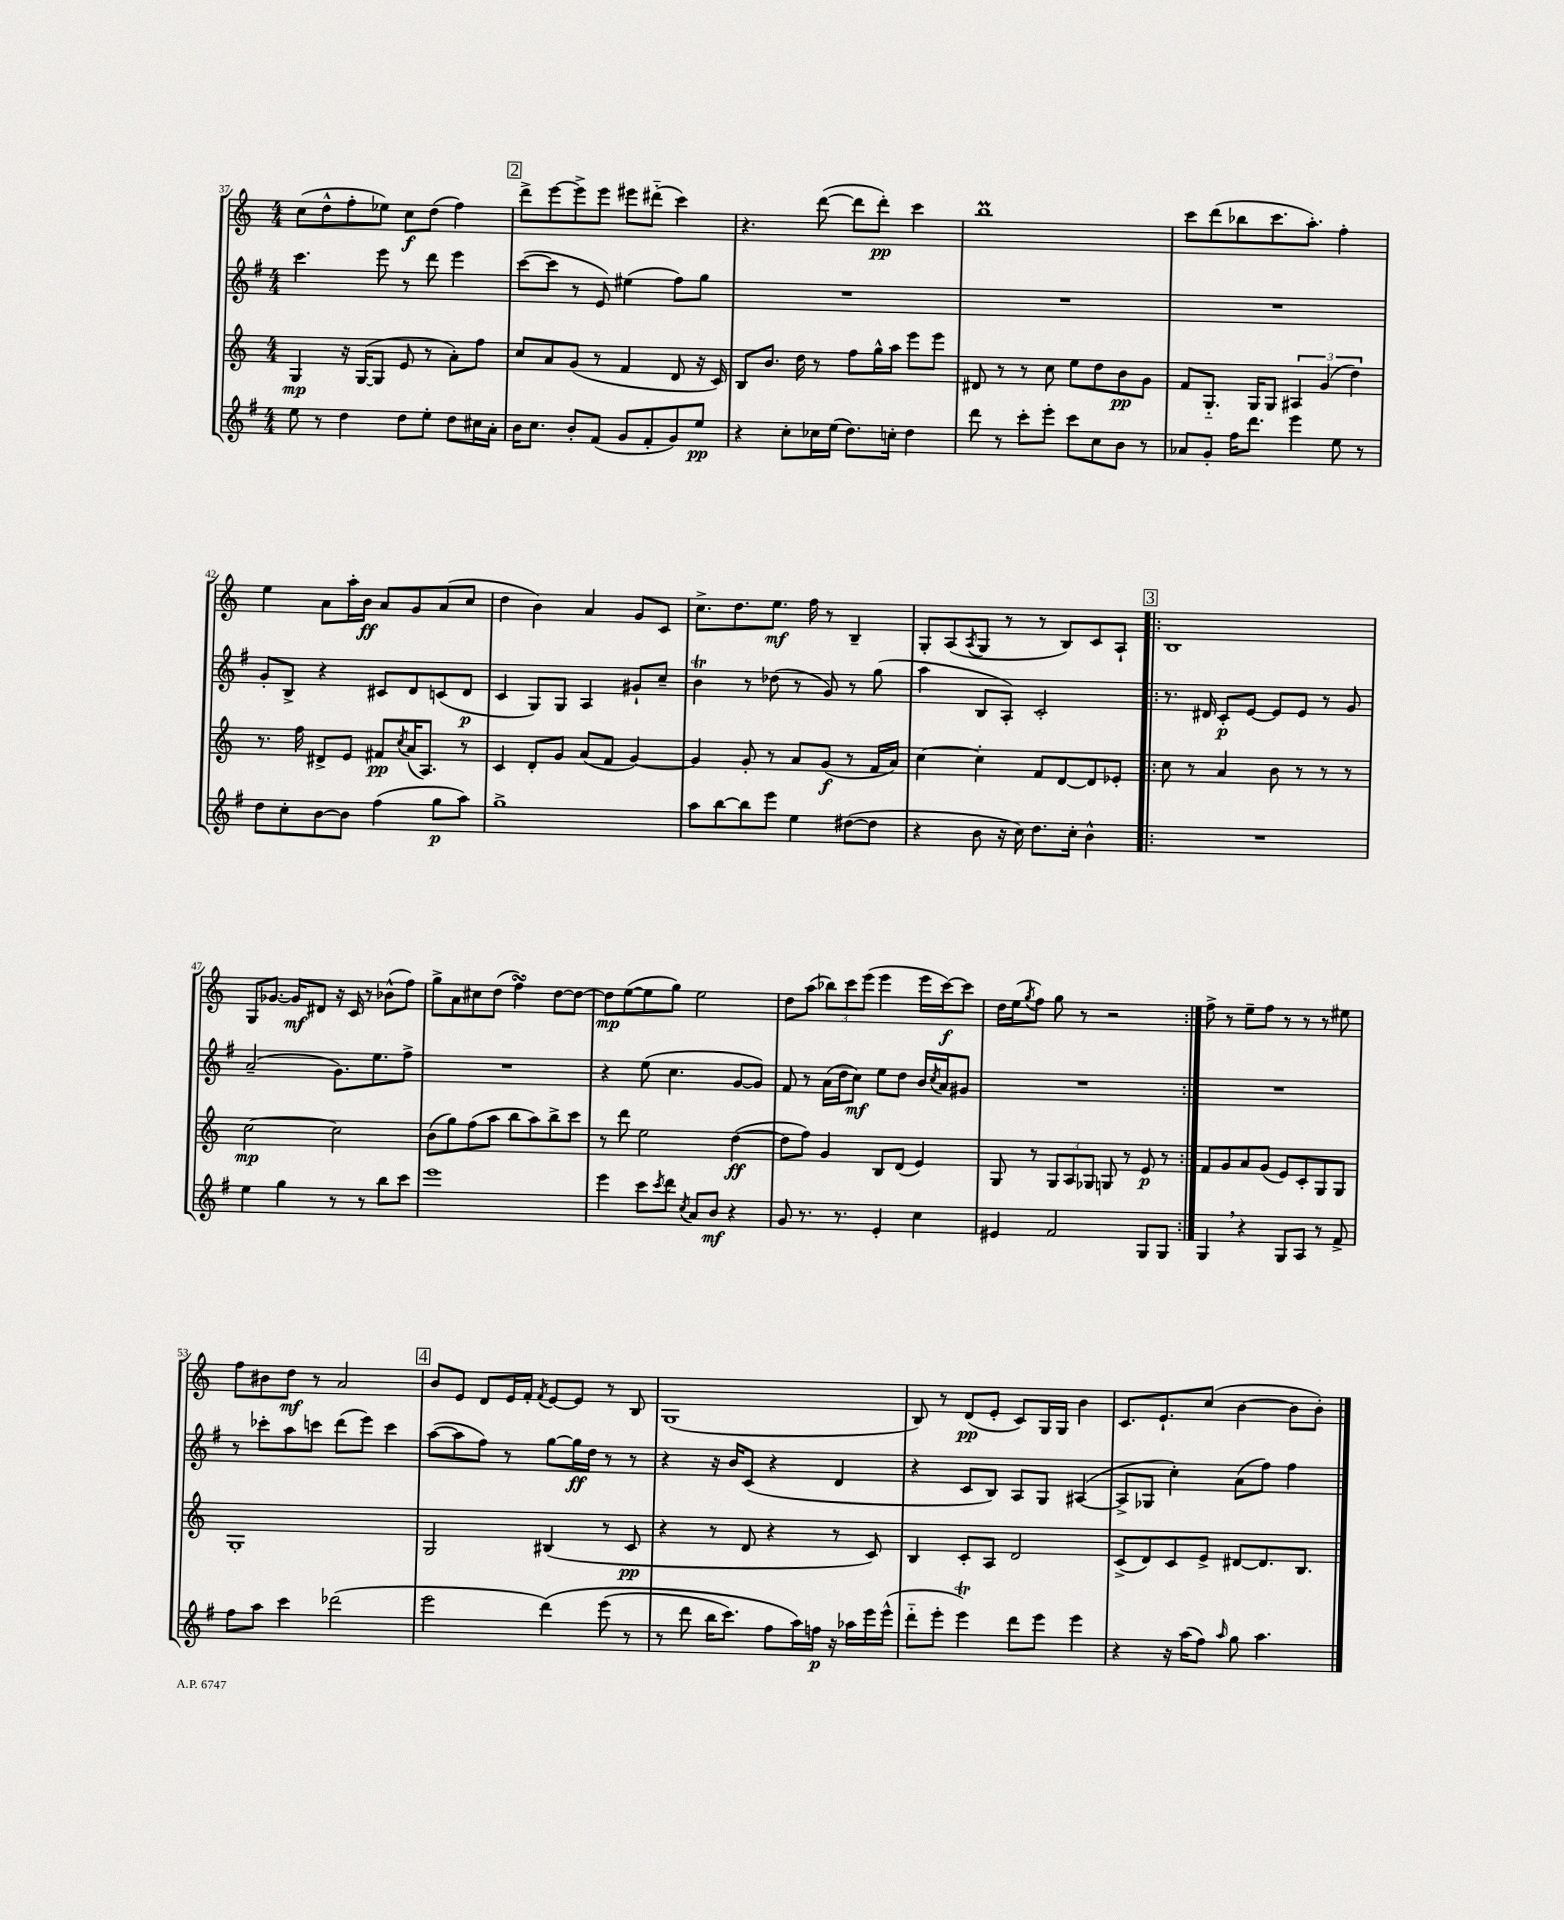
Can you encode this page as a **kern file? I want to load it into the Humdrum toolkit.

**kern	**kern	**kern	**kern
*staff4	*staff3	*staff2	*staff1
*clefG2	*clefG2	*clefG2	*clefG2
*k[f#]	*k[]	*k[f#]	*k[]
*M4/4	*M4/4	*M4/4	*M4/4
8ee\	4G/	4.ccc\	(8cc\L
8r	.	.	8dd^^\
4dd\	16r	.	8ff'\
.	([16G/LK	.	.
.	8G/]J	8eee\	8ee-\J)
8dd\L	8e/	8r	8cc\L
8ee'\J	8r	8ddd\	(8dd\J
8dd\L	8a'\L)	4eee\	4ff\)
16cc#\L	8ff\J	.	.
16a'\JJ	.	.	.
=	=	=	=
16b\LK	8cc/L	([8ccc\L	8ddd^\L
8.cc\J	.	.	.
.	8a/	8ccc\]J	[8eee\
8b'/L	(8g/J	8r	8eee^\]
(8f#/J	8r	8e/)	8eee\J
8g/L	4f/	(4ee#\	8eee#\L
8f#'/	.	.	(8ddd#'~\J
8g/)	8d/	8ff#\L)	4ccc\)
8ee/J	16r	8gg\J	.
.	16c/)	.	.
=	=	=	=
4r	8B/L	1r	4.r
.	8.b/J	.	.
8cc'\L	.	.	.
.	16dd\	.	.
16cc-\L	8r	.	([8ddd\
(16ee\JJ	.	.	.
8.dd\L)	8ff\L	.	8ddd\]L
.	16gg^^\L	.	8ddd'\J)
16cc'\Jk	16aa\JJ	.	.
4dd\	8eee\L	.	4ccc\
.	8eee\J	.	.
=	=	=	=
8ddd\	8d#/	1r	1bb
8r	8r	.	.
8ccc'\L	8r	.	.
8eee'\J	8cc\	.	.
8ccc\L	8ee\L	.	.
8cc\	8dd\	.	.
8b\J	8b\	.	.
8r	8g\J	.	.
=	=	=	=
8a-/L	8f/L	1r	8ccc\L
8g'/J	8.G'~/J	.	(8ddd\
16ff#\LK	.	.	8bb-\
8.ddd\J	16G/LK	.	.
.	8G/J	.	8.ccc\
4eee\	6A#/	.	.
.	.	.	8.aa'\J)
.	(6g/	.	.
8ee\	.	.	4ff'\
.	6dd\)	.	.
8r	.	.	.
=	=	=	=
8dd\L	8.r	8g'/L	4ee\
8cc'\	.	8B^/J	.
.	16ff\	.	.
[8b\	8d#^/L	4r	8a\L
8b\]J	8e/J	.	16aa'\L
.	.	.	16b\JJ
(4ff#\	8f#/L	8c#/L	8a/L
.	8qcc/	.	.
.	(16a/K	8d/	8g/
.	8.A/J)	.	.
8gg\L	.	(8c/	(8a/
8aa\J)	8r	8d/J	8cc/J
=	=	=	=
1gg^	4c/	4c/	4dd\
.	8d'/L	8G/L)	4b\)
.	8g/J	8G/J	.
.	(8a/L	4A/	4a/
.	8f/J	.	.
.	[4g/)	8g#`/L	8g/L
.	.	8cc~/J	8c/J
=	=	=	=
8aa\L	4g/]	4b\	8.cc^\L
[8bb\	.	.	.
.	.	.	8.dd\
8bb\]	8g'/	8r	.
8eee\J	8r	(8dd-\	8.ee\J
4ee\	8a/L	8r	.
.	.	.	16ff\
.	(8g/J	8g/)	8r
([8dd#\L	8r	8r	4B~/
8dd#\]J	16f/LL	(8gg\	.
.	16a/JJ)	.	.
=	=	=	=
4r	[4cc\	4aa\	8G'/L
.	.	.	(8A/
.	.	.	8qA/
8b\	4cc'\]	8B/L	8G/J
16r	.	8A'/J)	8r
16cc\)	.	.	.
8.dd\L	8f/L	2c'/	8r
.	[8d/	.	8B/L)
16cc'\Jk	.	.	.
4b^^\	8d/]	.	8c/
.	8e-'/J	.	8A`/J
=!|:	=!|:	=!|:	=!|:
1r	8cc\	8.r	1B
.	8r	.	.
.	.	16d#/	.
.	4a/	8c'/L	.
.	.	[8e/J	.
.	8b\	8e/]L	.
.	8r	8e/J	.
.	8r	8r	.
.	8r	8g/	.
=	=	=	=
4ee\	[2cc\	(2a~/	8G/L
.	.	.	[8.g-/J
4gg\	.	.	.
.	.	.	16g-/]LK
.	.	.	8d#/J
8r	2cc\]	8.g\L)	16r
.	.	.	16c/
8r	.	.	8r
.	.	8.ee\	.
8bb\L	.	.	(8b-^^\L
8ccc\J	.	8ff#^\J	8ff\J)
=	=	=	=
1eee	(8b\L	1r	8gg^\L
.	8gg\)	.	8a\
.	(8ff\	.	8cc#\
.	8aa\J	.	(8dd\J
.	8bb\L	.	4ff\)
.	8aa\)	.	.
.	8bb^\	.	[8dd\L
.	8ccc\J	.	8dd\_J
=	=	=	=
4eee\	8r	4r	8dd\]L
.	8ddd\	.	([8ee\
8ccc\L	2ee\	(8ee\	8ee\]
8qccc/	.	.	.
8ddd\J	.	4.cc\	8gg\J)
8qcc/	.	.	.
8a/L	.	.	2ee\
8b/J	.	.	.
4r	([4dd\	[8g/L	.
.	.	8g/]J)	.
=	=	=	=
8g/	8dd\]L	8f#/	8dd\L
8.r	8ff\J)	8r	(8aa\J
.	4g/	(16a\LL	12bb-\L)
8.r	.	16dd\J	.
.	.	.	12ccc\
.	.	8cc\J)	.
.	.	.	(12eee\J
4e'/	8B/L	8ee\L	4eee\
.	(8d/J	8dd\J	.
4cc\	4e/)	16b/LL	16eee\LL
.	.	8qcc/	.
.	.	16a/J	[16ccc\J)
.	.	8g#/J	8ccc\]J
=	=	=	=
4e#/	8G/	1r	16dd\LL
.	.	.	(16ee\J
.	.	.	8qgg/
.	8r	.	8ff\J)
2f#/	12G/L	.	8gg\
.	12A/	.	.
.	.	.	8r
.	12G-/J	.	.
.	8G/	.	2r
.	8r	.	.
8G/L	8e/	.	.
8G/J	8r	.	.
=:|!	=:|!	=:|!	=:|!
4G/	8f/L	1r	8ff^\
.	8g/	.	8r
4r	8a/	.	8ee~\L
.	(8g/J	.	8ff\J
8G/L	8e/L)	.	8r
8A/J	8c'/	.	8r
8r	8G/	.	8r
8f#^/	8G/J	.	8ee#\
=	=	=	=
8ff#\L	1G'	8r	8ff\L
8aa\J	.	8ccc-'\L	8b#\
4ccc\	.	8aa\	8dd\J
.	.	8ccc\J	8r
(2ddd-\	.	(8ddd\L	2a/
.	.	8eee\J)	.
.	.	4ccc\	.
=	=	=	=
2eee\	2G/	([8aa\L	8b/L
.	.	8aa\]	8e/J
.	.	8ff#\J)	8d/L
.	.	8r	16e/L
.	.	.	16f'/JJ
.	.	.	8qf/
&(4ddd\)	(4B#/	[8gg\L	[8e/L
.	.	16gg\]L	8e/]J
.	.	16dd\JJ	.
(8eee\	8r	8r	8r
8r	8c/	8r	8B/
=	=	=	=
8r	4r	4r	(1G
8ddd\	.	.	.
16bb\LK	8r	16r	.
8.ccc\J)	.	16b/LK	.
.	8d/	(8c/J	.
8ff#\L	4r	4r	.
16aa\L&)	.	.	.
16ff\JJ	.	.	.
16r	8r	4d/	.
16aa-\LL	.	.	.
16eee\	8c/)	.	.
(16eee^^\JJ	.	.	.
=	=	=	=
8ddd'~\L	4B/	4r	8B/)
8eee'\J	.	.	8r
4eee\)	8c'/L	8c/L	(8d/L
.	8A/J	8B/J)	8e'/J
8ddd\L	2d/	8A/L	8c/L)
8eee\J	.	8G/J	16G/L
.	.	.	16G/JJ
4eee\	.	([4A#/	4b\
=	=	=	=
4r	(8c^/L	8A#^/]L	8.c/L
.	8d/)	8G-/J	.
.	.	.	8.e`/
16r	8c/	4cc'\)	.
(16aa\LK	.	.	.
8ff#\J)	8e^/J	.	(8cc/J
16qqaa/	.	.	.
8gg\	[8d#/L	(8a\L	[4b\
4.aa\	8.d#/]	8ff#\J)	.
.	.	4ff#\	8b\]L
.	8.B/J	.	.
.	.	.	8b'\J)
==	==	==	==
*-	*-	*-	*-
